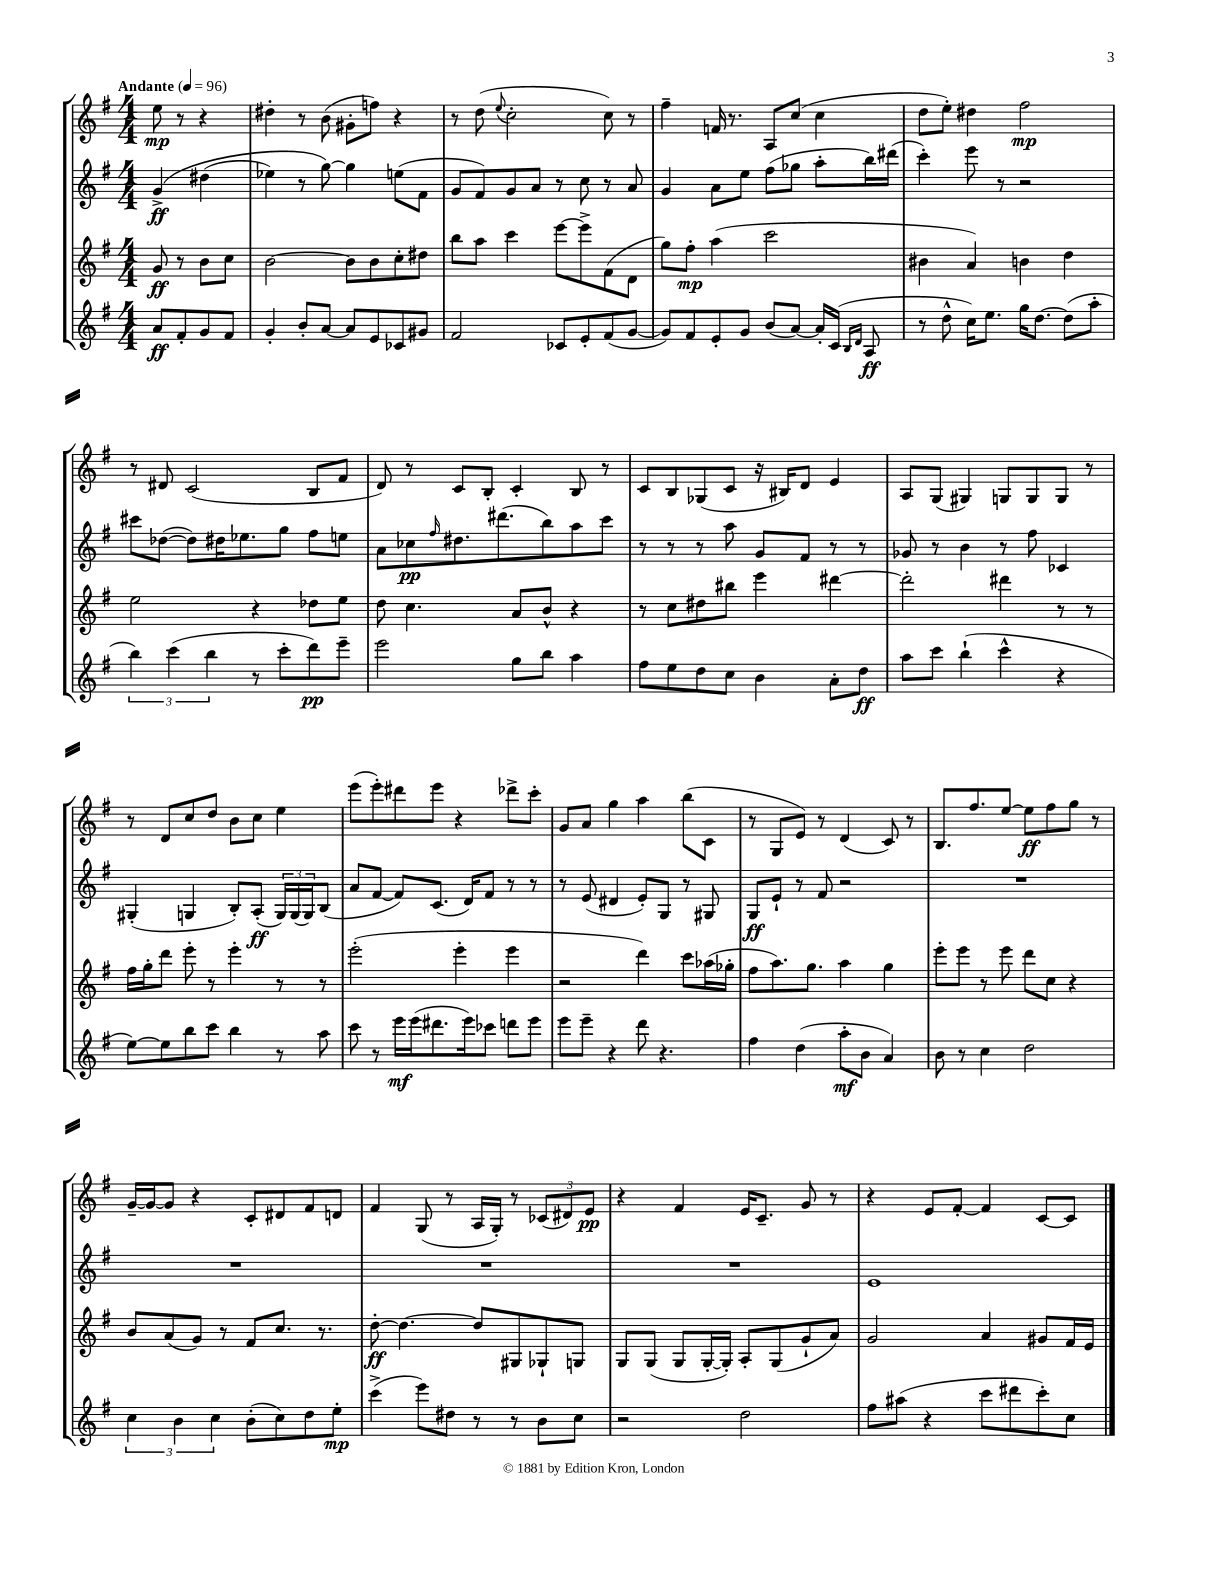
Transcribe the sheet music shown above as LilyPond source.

<<
\new StaffGroup <<
\new Staff = "s0" {
    \clef treble \key g \major \numericTimeSignature \time 4/4 \partial 2 \tempo "Andante" 4 = 96
    e''8\mp r8 r4 |
    dis''4-. r8 b'8( gis'8-. f''8) r4 |
    r8 d''8( \appoggiatura { e''8 } c''2-. c''8) r8 |
    fis''4-- f'16 r8. a8 c''8( c''4 |
    d''8 e''8-.) dis''4 fis''2\mp |
    r8 dis'8 c'2( b8 fis'8 |
    d'8) r8 c'8 b8-. c'4-. b8 r8 |
    c'8 b8 ges8( c'8 r16 bis16) d'8 e'4 |
    a8 g8( gis4) g8 g8 g8 r8 |
    r8 d'8 c''8 d''8 b'8 c''8 e''4 |
    e'''8( e'''8-.) dis'''8 e'''8 r4 des'''8-> c'''8-. |
    g'8 a'8 g''4 a''4 b''8( c'8 |
    r8 g8 e'8) r8 d'4( c'8) r8 |
    b8. fis''8. e''8~ e''8\ff fis''8 g''8 r8 |
    g'16~-- g'16~ g'8 r4 c'8-. dis'8 fis'8 d'8 |
    fis'4 g8( r8 a16 g16-.) r8 \tuplet 3/2 { ces'8( dis'8) e'8\pp } |
    r4 fis'4 e'16 c'8.-- g'8 r8 |
    r4 e'8 fis'8~-. fis'4 c'8~ c'8 \bar "|." |
}
\new Staff = "s1" {
    \clef treble \key g \major \numericTimeSignature \time 4/4 \partial 2
    g'4->\ff\( dis''4( |
    ees''4) r8 g''8~\) g''4 e''8( fis'8 |
    g'8 fis'8) g'8 a'8 r8 c''8 r8 a'8 |
    g'4 a'8 e''8 fis''8( ges''8 a''8-. b''16) dis'''16( |
    c'''4-.) e'''8 r8 r2 |
    cis'''8 des''8~( des''8) dis''16 ees''8. g''8 fis''8 e''8 |
    a'8 ces''8\pp \grace { fis''16 } dis''8. dis'''8.( b''8) a''8 c'''8 |
    r8 r8 r8 a''8 g'8 fis'8 r8 r8 |
    ges'8 r8 b'4 r8 fis''8 ces'4 |
    gis4-.( g4 b8-.) a8-.\ff( \tuplet 3/2 { g16) g16( g16) } b8( |
    a'8 fis'8~ fis'8) c'8.( d'16) fis'8 r8 r8 |
    r8 e'8( dis'4 e'8-.) g8 r8 gis8 |
    g8\ff e'8-! r8 fis'8 r2 |
    R1 |
    R1 |
    R1 |
    R1 |
    e'1 \bar "|." |
}
\new Staff = "s2" {
    \clef treble \key g \major \numericTimeSignature \time 4/4 \partial 2
    g'8\ff r8 b'8 c''8 |
    b'2~ b'8 b'8 c''8-. dis''8 |
    b''8 a''8 c'''4 e'''8~ e'''8-> fis'8( d'8 |
    g''8) fis''8-.\mp a''4( c'''2 |
    bis'4 a'4) b'4 d''4 |
    e''2 r4 des''8 e''8 |
    d''8 c''4. a'8 b'8-^ r4 |
    r8 c''8 dis''8 bis''8 e'''4 dis'''4~ |
    dis'''2-. dis'''4 r8 r8 |
    fis''16 g''16-. d'''8 e'''8-. r8 e'''4-. r8 r8 |
    e'''2-.( e'''4-. e'''4 |
    r2 d'''4) c'''8 aes''16( ges''16-. |
    fis''8 a''8.) g''8. a''4 g''4 |
    e'''8-. e'''8 r8 e'''8 d'''8 c''8 r4 |
    b'8 a'8( g'8) r8 fis'8 c''8. r8. |
    d''8~-.\ff d''4.~ d''8 gis8 ges8-! g8 |
    g8 g8( g8 g16~-. g16-.) a8-. g8( g'8-! a'8) |
    g'2 a'4 gis'8 fis'16 e'16 \bar "|." |
}
\new Staff = "s3" {
    \clef treble \key g \major \numericTimeSignature \time 4/4 \partial 2
    a'8\ff fis'8-. g'8 fis'8 |
    g'4-. b'8-. a'8~ a'8 e'8 ces'8 gis'8 |
    fis'2 ces'8 e'8-. fis'8( g'8~ |
    g'8) fis'8 e'8-. g'8 b'8( a'8~) a'16-. c'16( \grace { b16 d'16 } a8\ff |
    r8 d''8-^ c''16) e''8. g''16 d''8.~ d''8( a''8-. |
    \tuplet 3/2 { b''4) c'''4( b''4 } r8 c'''8-. d'''8\pp) e'''8-- |
    e'''2 g''8 b''8 a''4 |
    fis''8 e''8 d''8 c''8 b'4 a'8-. d''8\ff |
    a''8 c'''8 b''4-!( c'''4-^ r4 |
    e''8~) e''8 b''8 c'''8 b''4 r8 a''8 |
    c'''8 r8 e'''16\mf e'''16( dis'''8. e'''16) ces'''8 d'''8 e'''8 |
    e'''8 e'''8-- r4 d'''8 r4. |
    fis''4 d''4( a''8-.\mf b'8 a'4) |
    b'8 r8 c''4 d''2 |
    \tuplet 3/2 { c''4 b'4 c''4 } b'8-.( c''8) d''8 e''8-.\mp |
    c'''4->( e'''8) dis''8 r8 r8 b'8 c''8 |
    r2 d''2 |
    fis''8 ais''8( r4 c'''8 dis'''8 c'''8-.) c''8 \bar "|." |
}
>>
>>
\layout { \context { \Score \remove "Bar_number_engraver" } }
